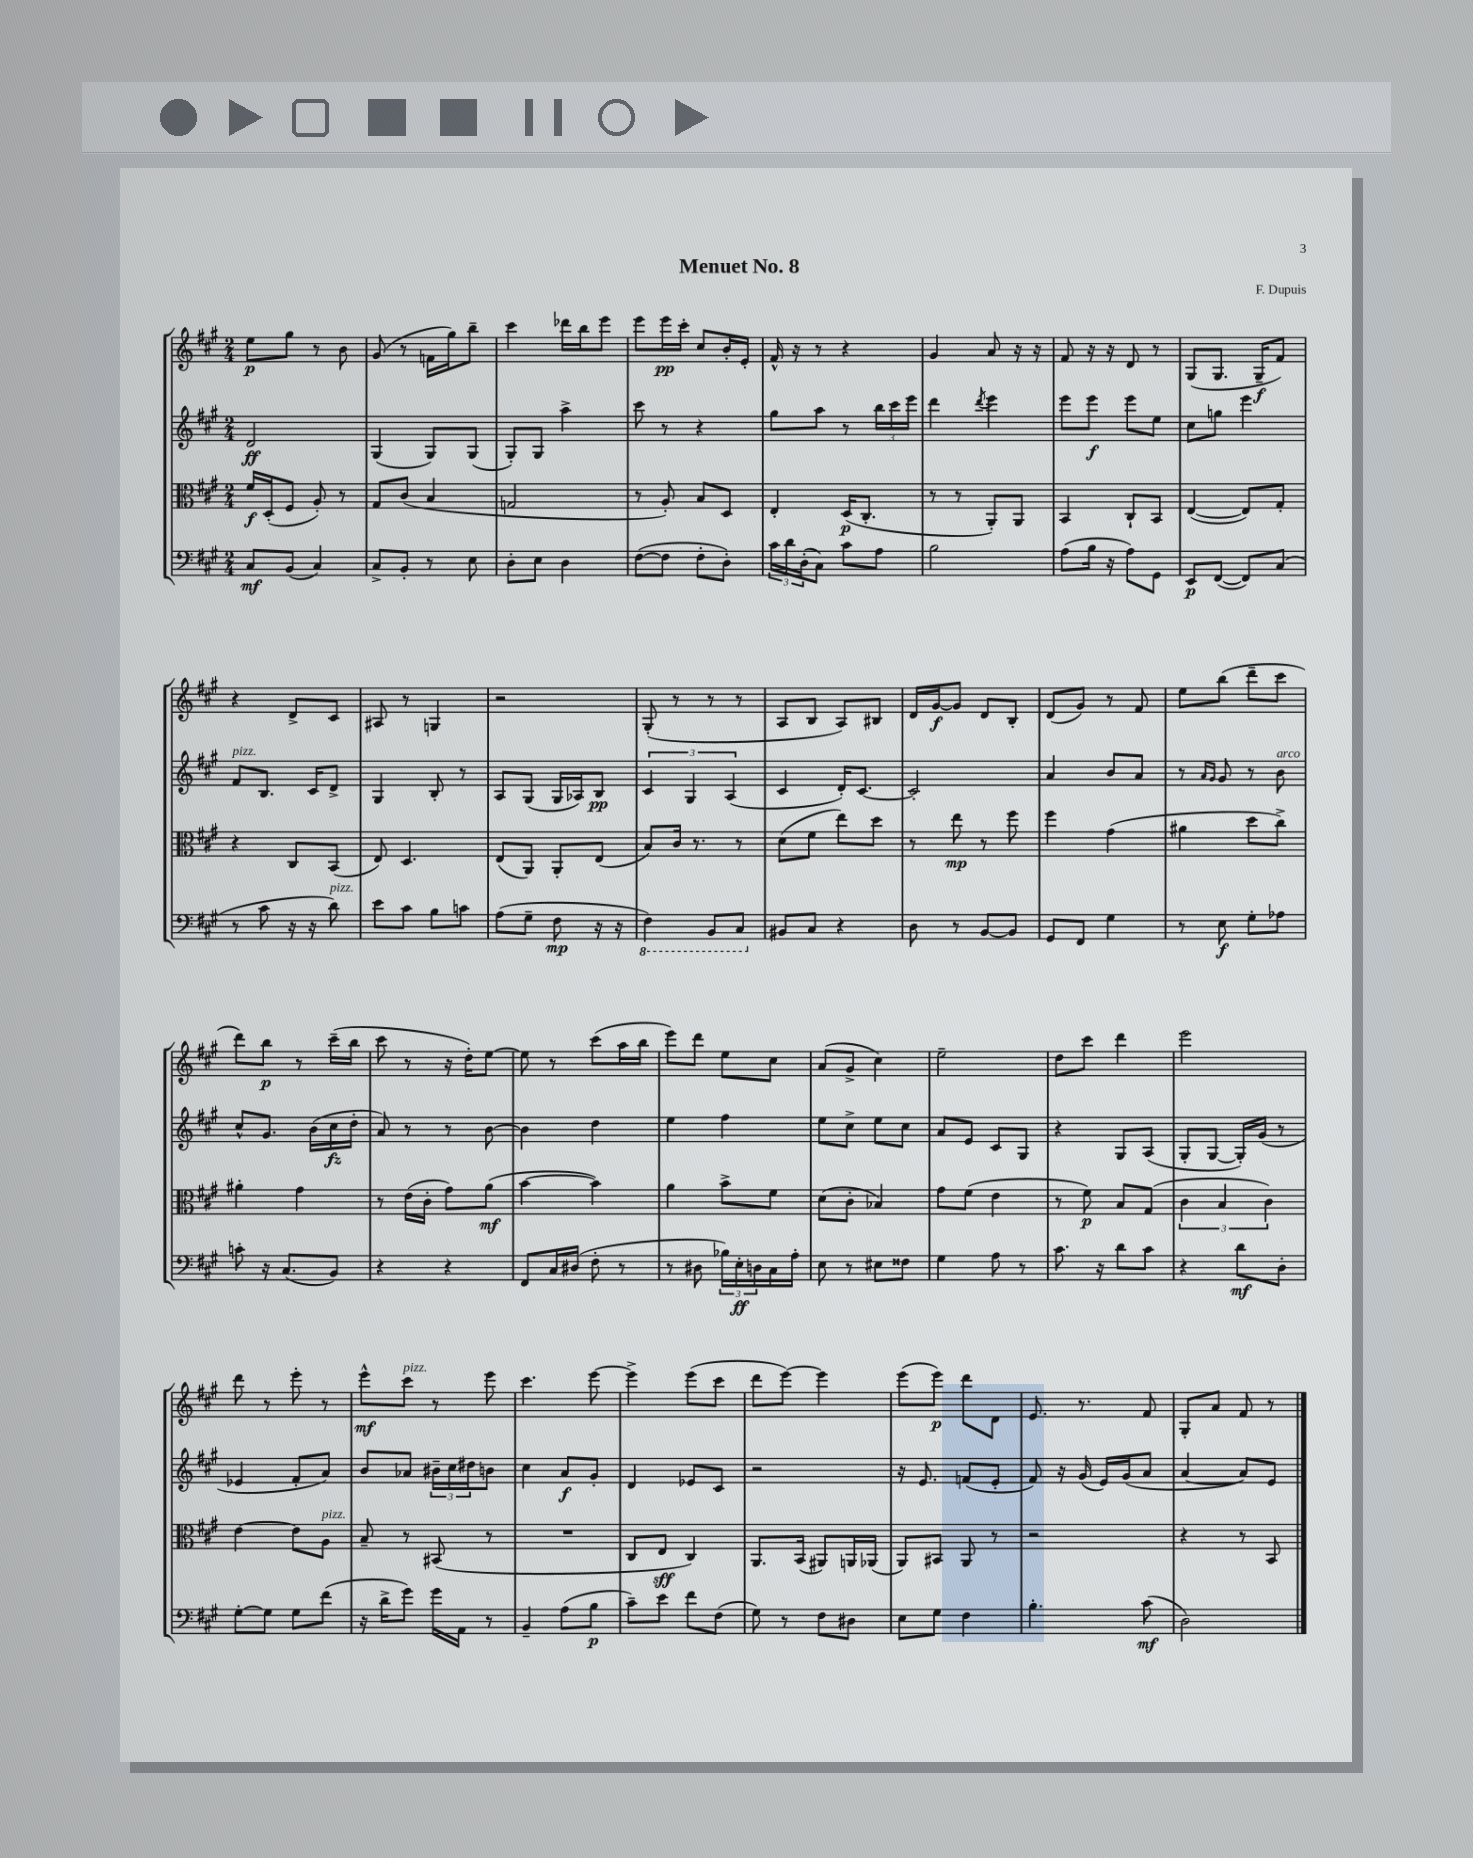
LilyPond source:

\header { title = "Menuet No. 8" composer = "F. Dupuis" }
<<
\new StaffGroup <<
\new Staff = "s0" {
    \clef treble \key a \major \numericTimeSignature \time 2/4
    e''8\p gis''8 r8 b'8 |
    gis'8( r8 f'16 gis''16) b''8-- |
    cis'''4 des'''16 b''16 e'''8 |
    e'''8 e'''16\pp cis'''16-. cis''8 b'16-. e'16-. |
    fis'16-^ r16 r8 r4 |
    gis'4 a'8 r16 r16 |
    fis'8 r16 r16 d'8 r8 |
    gis8( gis8. gis16--\f fis'8) |
    r4 d'8-> cis'8 |
    ais8 r8 g4 |
    r2 |
    gis8-.( r8 r8 r8 |
    a8 b8 a8) bis8 |
    d'16 gis'16~\f gis'8 d'8 b8-. |
    d'8( gis'8) r8 fis'8 |
    e''8 b''8( d'''8-- cis'''8 |
    d'''8) b''8\p r8 cis'''16--( b''16 |
    cis'''8 r8 r16 d''16-.) e''8~ |
    e''8 r8 cis'''8( a''16 b''16 |
    e'''8) d'''8 e''8 cis''8 |
    a'8( gis'8-> cis''4) |
    e''2-- |
    d''8 cis'''8 d'''4 |
    e'''2 |
    d'''8 r8 e'''8-. r8 |
    e'''8-^\mf cis'''8^\markup { \italic "pizz." } r8 e'''8 |
    cis'''4. e'''8~ |
    e'''4-> e'''8( cis'''8 |
    d'''8 e'''8~) e'''4 |
    e'''8( e'''8\p) d'''8 d'8 |
    e'8. r8. fis'8 |
    gis8-. a'8 fis'8 r8 \bar "|." |
}
\new Staff = "s1" {
    \clef treble \key a \major \numericTimeSignature \time 2/4
    d'2\ff |
    gis4( gis8) gis8( |
    gis8-.) gis8 a''4-> |
    cis'''8 r8 r4 |
    gis''8 a''8 r8 \tuplet 3/2 { b''16 cis'''16 e'''16 } |
    d'''4 \acciaccatura { d'''8 } e'''4 |
    e'''8 e'''8\f e'''8 e''8 |
    cis''8 g''8 e'''4 |
    fis'8^\markup { \italic "pizz." } b8. cis'16 d'8-> |
    gis4 b8-. r8 |
    a8 gis8( gis16 aes16) b8\pp |
    \tuplet 3/2 { cis'4 gis4 a4( } |
    cis'4 d'16-.) cis'8.~ |
    cis'2-. |
    a'4 b'8 a'8 |
    r8 \grace { a'16 gis'16 } gis'8 r8 b'8^\markup { \italic "arco" } |
    cis''8-^ gis'8. b'16( cis''16\fz d''16-. |
    a'8) r8 r8 b'8~ |
    b'4 d''4 |
    e''4 fis''4 |
    e''8 cis''8-> e''8 cis''8 |
    a'8 e'8 cis'8 gis8 |
    r4 gis8 a8( |
    gis8-. gis8~ gis16-.) gis'16( r8 |
    ees'4 fis'8-. a'8) |
    b'8 aes'8 \tuplet 3/2 { bis'16-- cis''16 dis''16 } b'8 |
    cis''4 a'8\f gis'8-. |
    d'4 ees'8 cis'8 |
    r2 |
    r16 e'8. f'8( e'8-. |
    fis'8) r16 gis'16( e'16) gis'16( a'8 |
    a'4~ a'8) e'8 \bar "|." |
}
\new Staff = "s2" {
    \clef alto \key a \major \numericTimeSignature \time 2/4
    fis'16\f d16-.( fis8 a8-.) r8 |
    gis8 cis'8( b4 |
    g2 |
    r8 a8-.) b8 d8 |
    e4-. d16\p( cis8.-. |
    r8 r8 a,8-.) a,8 |
    b,4 cis8-! b,8 |
    e4~( e8) gis8-. |
    r4 cis8 b,8( |
    e8) d4. |
    e8( a,8) a,8-. e8( |
    b8) cis'16 r8. r8 |
    d'8( fis'8 e''8) d''8 |
    r8 e''8\mp r8 fis''8 |
    fis''4 gis'4( |
    ais'4 d''8 cis''8->) |
    ais'4-. gis'4 |
    r8 e'16( cis'16-. gis'8) a'8\mf( |
    b'4~ b'4) |
    a'4 b'8-> fis'8 |
    d'8( cis'8-. bes4) |
    gis'8 fis'8( e'4 |
    r8 fis'8\p) b8 gis8( |
    \tuplet 3/2 { cis'4 b4 cis'4) } |
    e'4~ e'8 a8^\markup { \italic "pizz." } |
    b8-- r8 bis,8( r8 |
    R2 |
    cis8 e8\sff cis4) |
    a,8. b,16( ais,8) a,16 aes,16( |
    a,8) bis,8 a,8 r8 |
    r2 |
    r4 r8 b,8 \bar "|." |
}
\new Staff = "s3" {
    \clef bass \key a \major \numericTimeSignature \time 2/4
    cis8\mf b,8( cis4) |
    cis8-> b,8-. r8 e8 |
    d8-. e8 d4 |
    fis8~( fis8 fis8-. d8-.) |
    \tuplet 3/2 { cis'16 d'16 d16-.( } cis8) cis'8 a8 |
    b2 |
    a8( b16 r16 a8) gis,8 |
    e,8\p fis,8~( fis,8) cis8( |
    r8 cis'8 r16 r16 d'8^\markup { \italic "pizz." }) |
    e'8 cis'8 b8 c'8 |
    a8( gis8-- fis8\mp r16 r16 |
    \ottava #-1 fis,4) b,,8 cis,8 \ottava #0 |
    bis,8 cis8 r4 |
    d8 r8 b,8~ b,8 |
    gis,8 fis,8 gis4 |
    r8 e8\f gis8-. aes8 |
    c'8-. r16 cis8.( b,8) |
    r4 r4 |
    fis,8 cis16 dis16( fis8-. r8 |
    r8 dis8 \tuplet 3/2 { bes16) e16-.\ff d16 } cis16 a16-. |
    e8 r8 eis8 fisis8 |
    gis4 a8 r8 |
    cis'8. r16 d'8 cis'8 |
    r4 d'8\mf d8-. |
    gis8~-. gis8 gis8 fis'8( |
    r16 d'16-> gis'8) gis'16 a,16 r8 |
    b,4-- a8( b8\p |
    cis'8--) e'8 fis'8 fis8( |
    gis8) r8 fis8 dis8 |
    e8 gis8 fis4 |
    b4.-. cis'8\mf( |
    d2) \bar "|." |
}
>>
>>
\layout { \context { \Score \remove "Bar_number_engraver" } }
